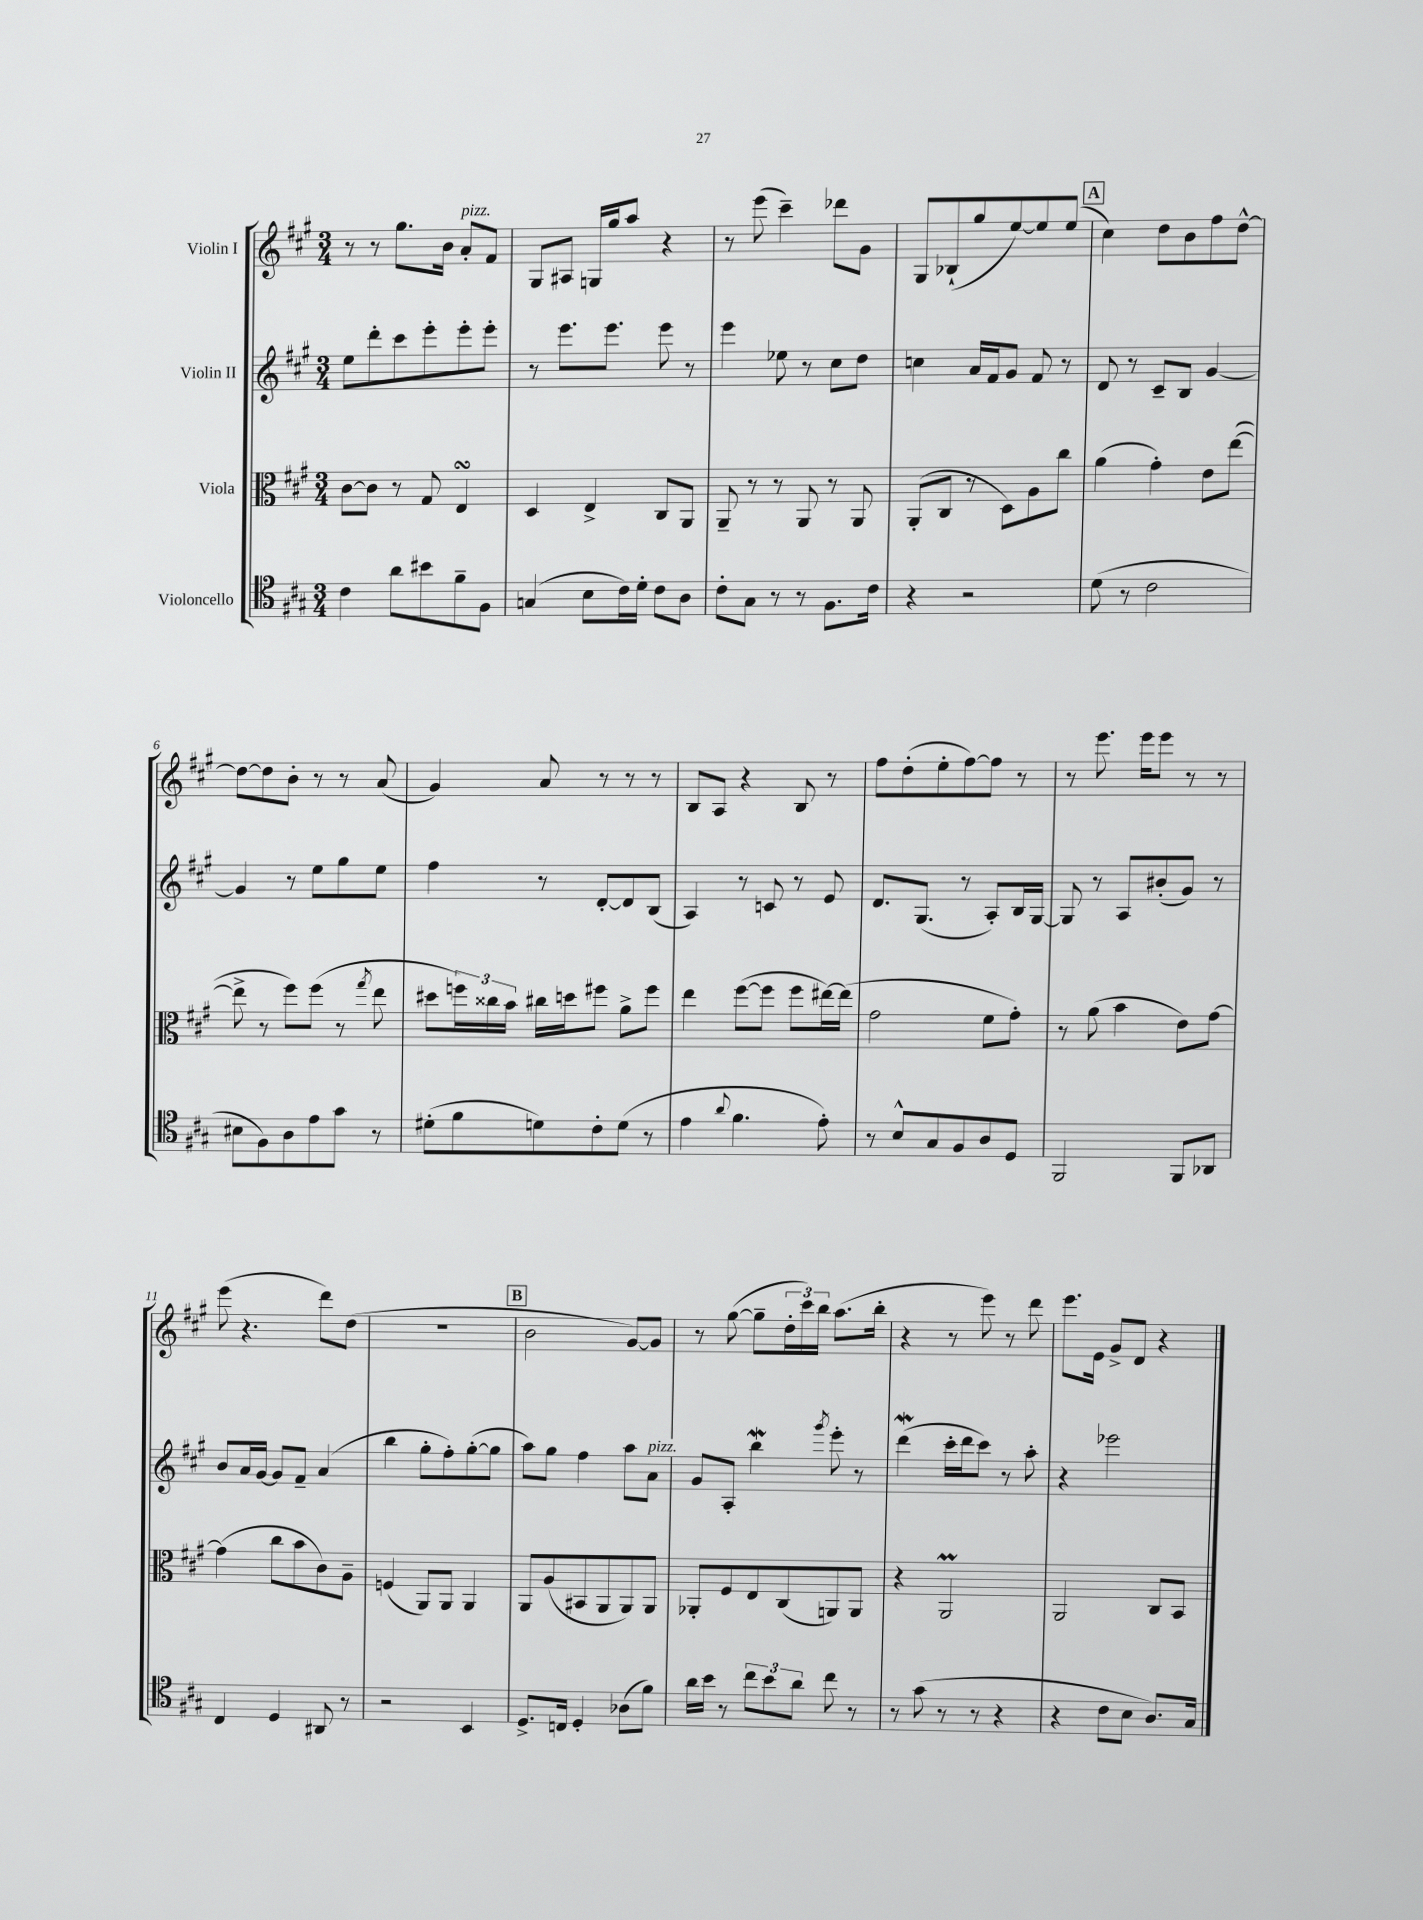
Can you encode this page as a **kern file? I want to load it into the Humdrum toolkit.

**kern	**kern	**kern	**kern
*staff4	*staff3	*staff2	*staff1
*clefC4	*clefC3	*clefG2	*clefG2
*k[f#c#g#]	*k[f#c#g#]	*k[f#c#g#]	*k[f#c#g#]
*M3/4	*M3/4	*M3/4	*M3/4
4c#\	[8c#\L	8ee\L	8r
.	8c#\]J	8ddd'\	8r
8a\L	8r	8ccc#\	8.gg#\L
8b#\	8G#/	8eee'\	.
.	.	.	16b\Jk
8f#~\	4E/	8eee'\	8a'/L
8F#\J	.	8eee'\J	8f#/J
=	=	=	=
(4G/	4D/	8r	8G#/L
.	.	8.eee\L	8A#/J
8B\L	4E^/	.	16G/LL
.	.	8.eee\J	16gg#/J
16c#\L)	.	.	8aa/J
16d'\JJ	.	.	.
8c#\L	8C#/L	8eee\	4r
8A\J	8AA/J	8r	.
=	=	=	=
8c#'\L	8AA~/	4eee\	8r
8G#\J	8r	.	(8eee\
8r	8r	8ee-\	4ccc#~\)
8r	8AA/	8r	.
8.F#\L	8r	8cc#\L	8ddd-\L
.	8AA/	8dd\J	8g#\J
16c#\Jk	.	.	.
=	=	=	=
4r	(8AA'/L	4cc\	8G#/L
.	8C#/J	.	(8B-`/
2r	8r	16a/LL	8gg#/
.	.	16f#/J	.
.	8D\L)	8g#/J	[8ee/)
.	8A\	8f#/	8ee/]
.	8cc#\J	8r	(8ee/J
=	=	=	=
(8d\	(4a\	8d/	4cc#\)
8r	.	8r	.
2c#\	4g#'\)	8c#~/L	8dd\L
.	.	8B/J	8b\
.	8e\L	[4g#/	8ff#\
.	([8ee\J	.	[8dd^^\J
=	=	=	=
8B#\L	8ee^\]	4g#/]	8dd\_L
8F#\)	8r	.	8dd\]
8A\	8ff#\L)	8r	8b'\J
8e\	(8ff#\J	8ee\L	8r
8g#\J	8r	8gg#\	8r
.	8qgg#/	.	.
8r	8ee\	8ee\J	(8a/
=	=	=	=
(8d#'\L	8dd#\L	4ff#\	4g#/)
8f#\	24ff\L)	.	.
.	24cc##\	.	.
.	24b\JJ	.	.
8d\)	16cc#\LL	8r	8a/
.	16dd\J	.	.
8c#'\	8ff#\J	[8d'/L	8r
(8d\J	8a^\L	8d/]	8r
8r	8ff#\J	(8B/J	8r
=	=	=	=
4e\	4ee\	4A/)	8B/L
.	.	.	8A/J
8qqa/	.	.	.
4.f#\	([8ff#\L	8r	4r
.	8ff#\]J	8c/	.
.	8ff#\L	8r	8B/
8e'\)	[16ee#\L)	8e/	8r
.	(16ee#\]JJ	.	.
=	=	=	=
8r	2g#\	8.d/L	8ff#\L
8B^^/L	.	.	(8dd'\
.	.	(8.G#/J	.
8G#/	.	.	8ee'\
8F#/	.	8r	[8ff#\)
8A/	8f#\L	8A'/L)	8ff#\]J
8D/J	8g#'\J)	16B/L	8r
.	.	[16G#/JJ	.
=	=	=	=
2FF#/	8r	8G#/]	8r
.	(8a\	8r	8.eee\
.	4b\	8A/L	.
.	.	.	16eee\LK
.	.	(8b#'/	8eee\J
8FF#/L	8e\L)	8g#/J)	8r
8AA-/J	[8g#\J	8r	8r
=	=	=	=
4C#/	(4g#\]	8b/L	(8eee\
.	.	16a/L	4.r
.	.	[16g#/JJ	.
4D/	8cc#\L	8g#/]L	.
.	8b\	8f#~/J	.
8AA#/	8c#\)	(4a/	8ddd\L)
8r	8A~\J	.	(8dd\J
=	=	=	=
2r	(4F/	4bb\	2.r
.	8AA/L)	8gg#'\L	.
.	8AA/J	8ff#'\)	.
4BB/	4AA/	([8gg#'\	.
.	.	8gg#\]J	.
=	=	=	=
8.D^/L	8AA/L	8aa\L)	2b\
.	(8A/	8gg#\J	.
16C/Jk	.	.	.
4D'/	8BB#/	4ff#\	.
.	8AA/	.	.
(8A-\L	8AA/)	8aa\L	[8g#/L)
8f#\J)	8AA/J	8a\J	8g#/]J
=	=	=	=
16a\LL	8AA-'/L	8g#/L	8r
16b\JJ	.	.	.
8r	8F#/	8A'/J	([8gg#\
12cc#\L	8E/	4bb\	8gg#~\]L
12b\	.	.	.
.	(8C#/	.	24dd'\L
12a\J	.	.	24ccc#\)
.	.	.	24bb\JJ
.	.	8qggg#/	.
8cc#\	8AA/)	8eee'\	(8.aa\L
8r	8AA/J	8r	.
.	.	.	16bb'\Jk
=	=	=	=
8r	4r	(4ddd\	4r
(8g#\	.	.	.
8r	2AA/	16ccc#'\LL	8r
.	.	16ddd\J	.
8r	.	8ccc#\J)	8eee\)
4r	.	8r	8r
.	.	8aa'\	8ddd\
=	=	=	=
4r	2AA/	4r	8.eee\L
.	.	.	16e\Jk
8c#\L	.	2eee-\	8g#^/L
8B\J	.	.	8d/J
8.A/L)	8C#/L	.	4r
.	8BB/J	.	.
16G#/Jk	.	.	.
==	==	==	==
*-	*-	*-	*-
